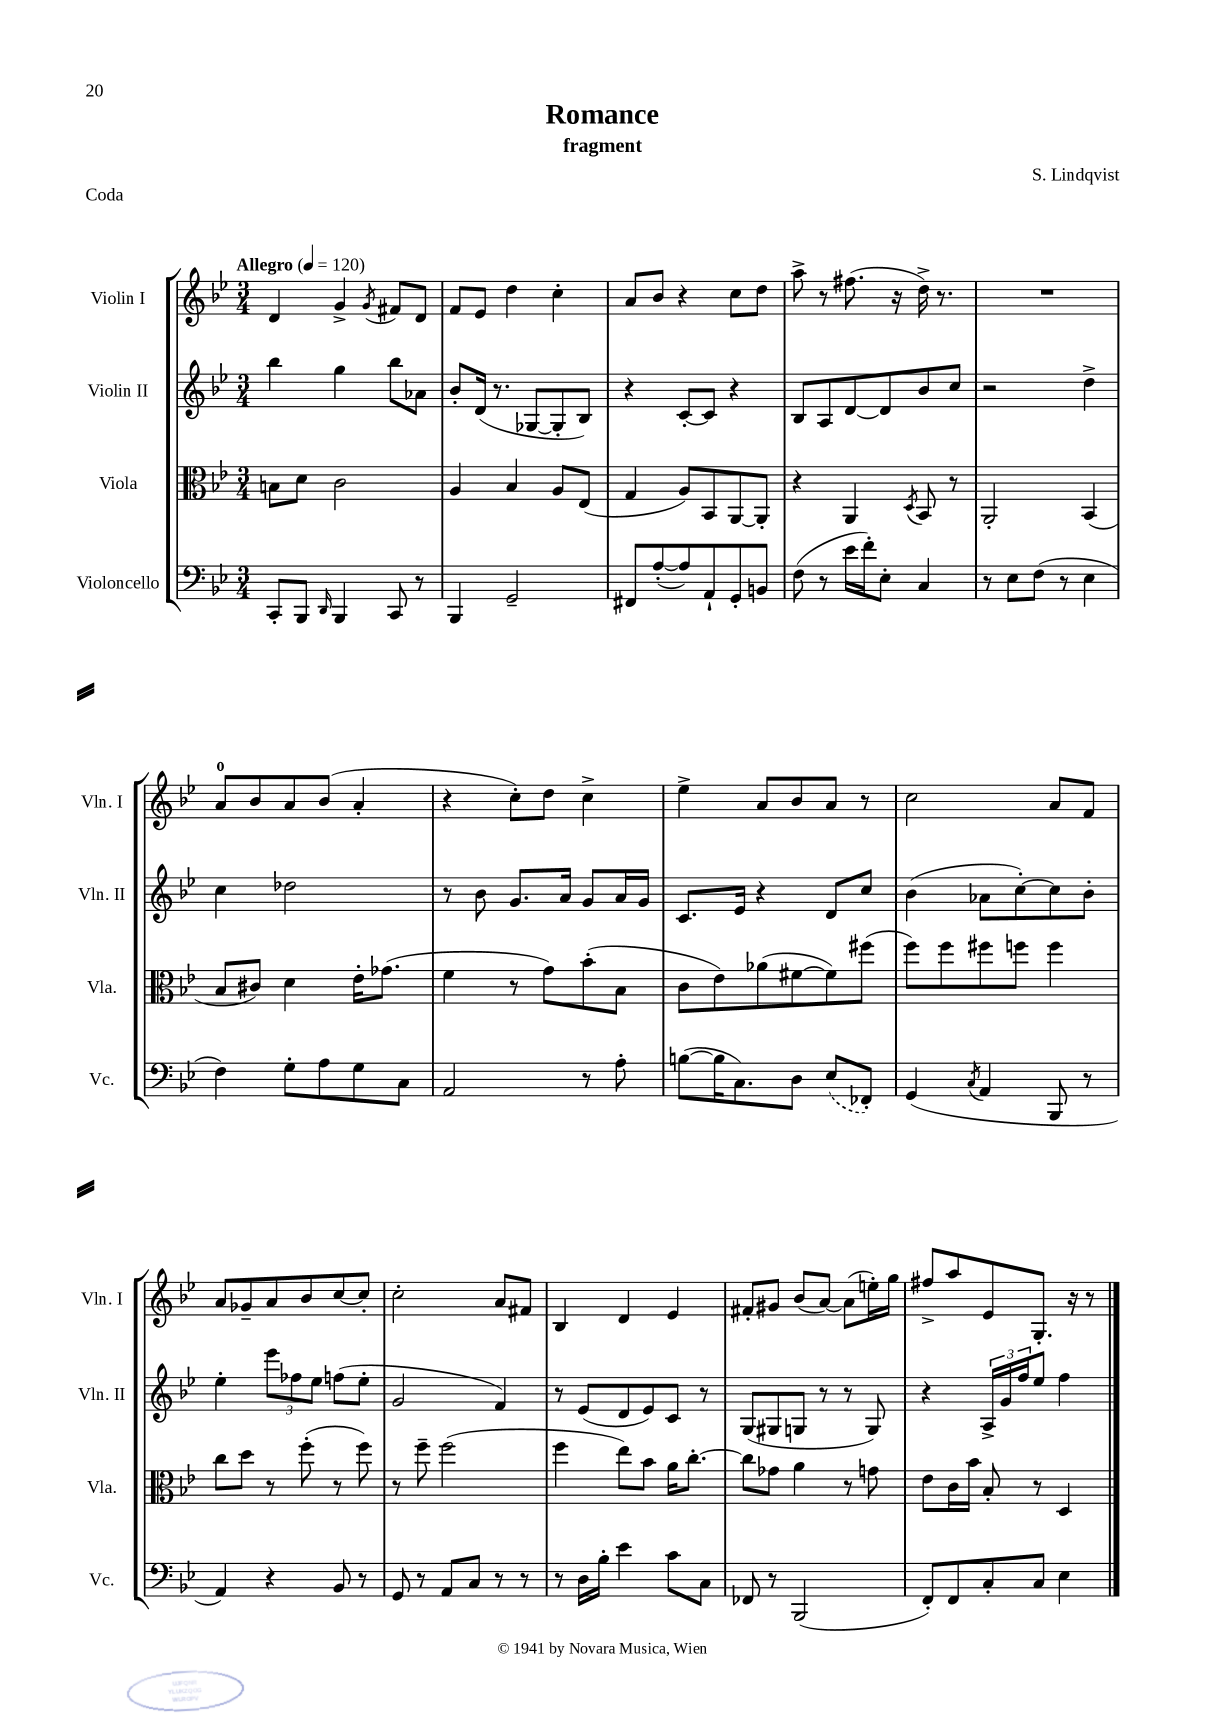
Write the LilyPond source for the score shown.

\header { title = "Romance" composer = "S. Lindqvist" subtitle = "fragment" piece = "Coda" }
<<
\new StaffGroup <<
\new Staff = "s0" \with { instrumentName = "Violin I" shortInstrumentName = "Vln. I" } {
    \clef treble \key bes \major \numericTimeSignature \time 3/4 \tempo "Allegro" 4 = 120
    d'4 g'4-> \acciaccatura { g'8 } fis'8 d'8 |
    f'8 ees'8 d''4 c''4-. |
    a'8 bes'8 r4 c''8 d''8 |
    a''8-> r8 fis''8.( r16 d''16->) r8. |
    R2. |
    a'8-0 bes'8 a'8 bes'8( a'4-. |
    r4 c''8-.) d''8 c''4-> |
    ees''4-> a'8 bes'8 a'8 r8 |
    c''2 a'8 f'8 |
    a'8 ges'8-- a'8 bes'8 c''8~ c''8-. |
    c''2-. a'8 fis'8 |
    bes4 d'4 ees'4 |
    fis'8-. gis'8 bes'8( a'8~) a'8( e''16-.) g''16 |
    fis''8-> a''8 ees'8 g8.-. r16 r8 \bar "|." |
}
\new Staff = "s1" \with { instrumentName = "Violin II" shortInstrumentName = "Vln. II" } {
    \clef treble \key bes \major \numericTimeSignature \time 3/4
    bes''4 g''4 bes''8 aes'8 |
    bes'8-. d'16( r8. ges8~ ges8-. bes8) |
    r4 c'8~-. c'8 r4 |
    bes8 a8 d'8~ d'8 bes'8 c''8 |
    r2 d''4-> |
    c''4 des''2 |
    r8 bes'8 g'8. a'16 g'8 a'16 g'16 |
    c'8. ees'16 r4 d'8 c''8 |
    bes'4( aes'8 c''8~-.) c''8 bes'8-. |
    ees''4-. \tuplet 3/2 { ees'''8 fes''8 ees''8 } f''8( ees''8-. |
    g'2 f'4) |
    r8 ees'8( d'8 ees'8) c'8 r8 |
    g8( gis8 g8 r8 r8 g8) |
    r4 \tuplet 3/2 { a16-> g'16 f''16 } ees''8 f''4 \bar "|." |
}
\new Staff = "s2" \with { instrumentName = "Viola" shortInstrumentName = "Vla." } {
    \clef alto \key bes \major \numericTimeSignature \time 3/4
    b8 d'8 c'2 |
    a4 bes4 a8 ees8( |
    g4 a8) bes,8 a,8~ a,8-. |
    r4 a,4 \acciaccatura { d8 } bes,8 r8 |
    a,2-. bes,4( |
    bes8 cis'8) d'4 ees'16-. ges'8.( |
    f'4 r8 g'8) bes'8-.( bes8 |
    c'8 ees'8) aes'8( fis'8~ fis'8) fis''8( |
    f''8) f''8 fis''8 f''8 f''4 |
    c''8 d''8 r8 f''8-.( r8 f''8) |
    r8 f''8-- f''2( |
    f''4 ees''8) bes'8 a'16 c''8.~-. |
    c''8 ges'8 a'4 r8 g'8 |
    ees'8 c'16 bes'16 bes8-. r8 d4 \bar "|." |
}
\new Staff = "s3" \with { instrumentName = "Violoncello" shortInstrumentName = "Vc." } {
    \clef bass \key bes \major \numericTimeSignature \time 3/4
    c,8-. bes,,8 \grace { d,16 } bes,,4 c,8 r8 |
    bes,,4 g,2-- |
    fis,8 a8~-.( a8) a,8-! g,8-. b,8 |
    f8( r8 ees'16 f'16-.) ees8-. c4 |
    r8 ees8 f8( r8 ees4 |
    f4) g8-. a8 g8 c8 |
    a,2 r8 a8-. |
    b8~( b16 c8.) d8 \once \slurDashed ees8( fes,8-.) |
    g,4( \acciaccatura { c8 } a,4 bes,,8 r8 |
    a,4) r4 bes,8 r8 |
    g,8 r8 a,8 c8 r8 r8 |
    r8 d16 bes16-. ees'4 c'8 c8 |
    fes,8 r8 bes,,2( |
    f,8-.) f,8 c8-. c8 ees4 \bar "|." |
}
>>
>>
\layout { \context { \Score \remove "Bar_number_engraver" } }
